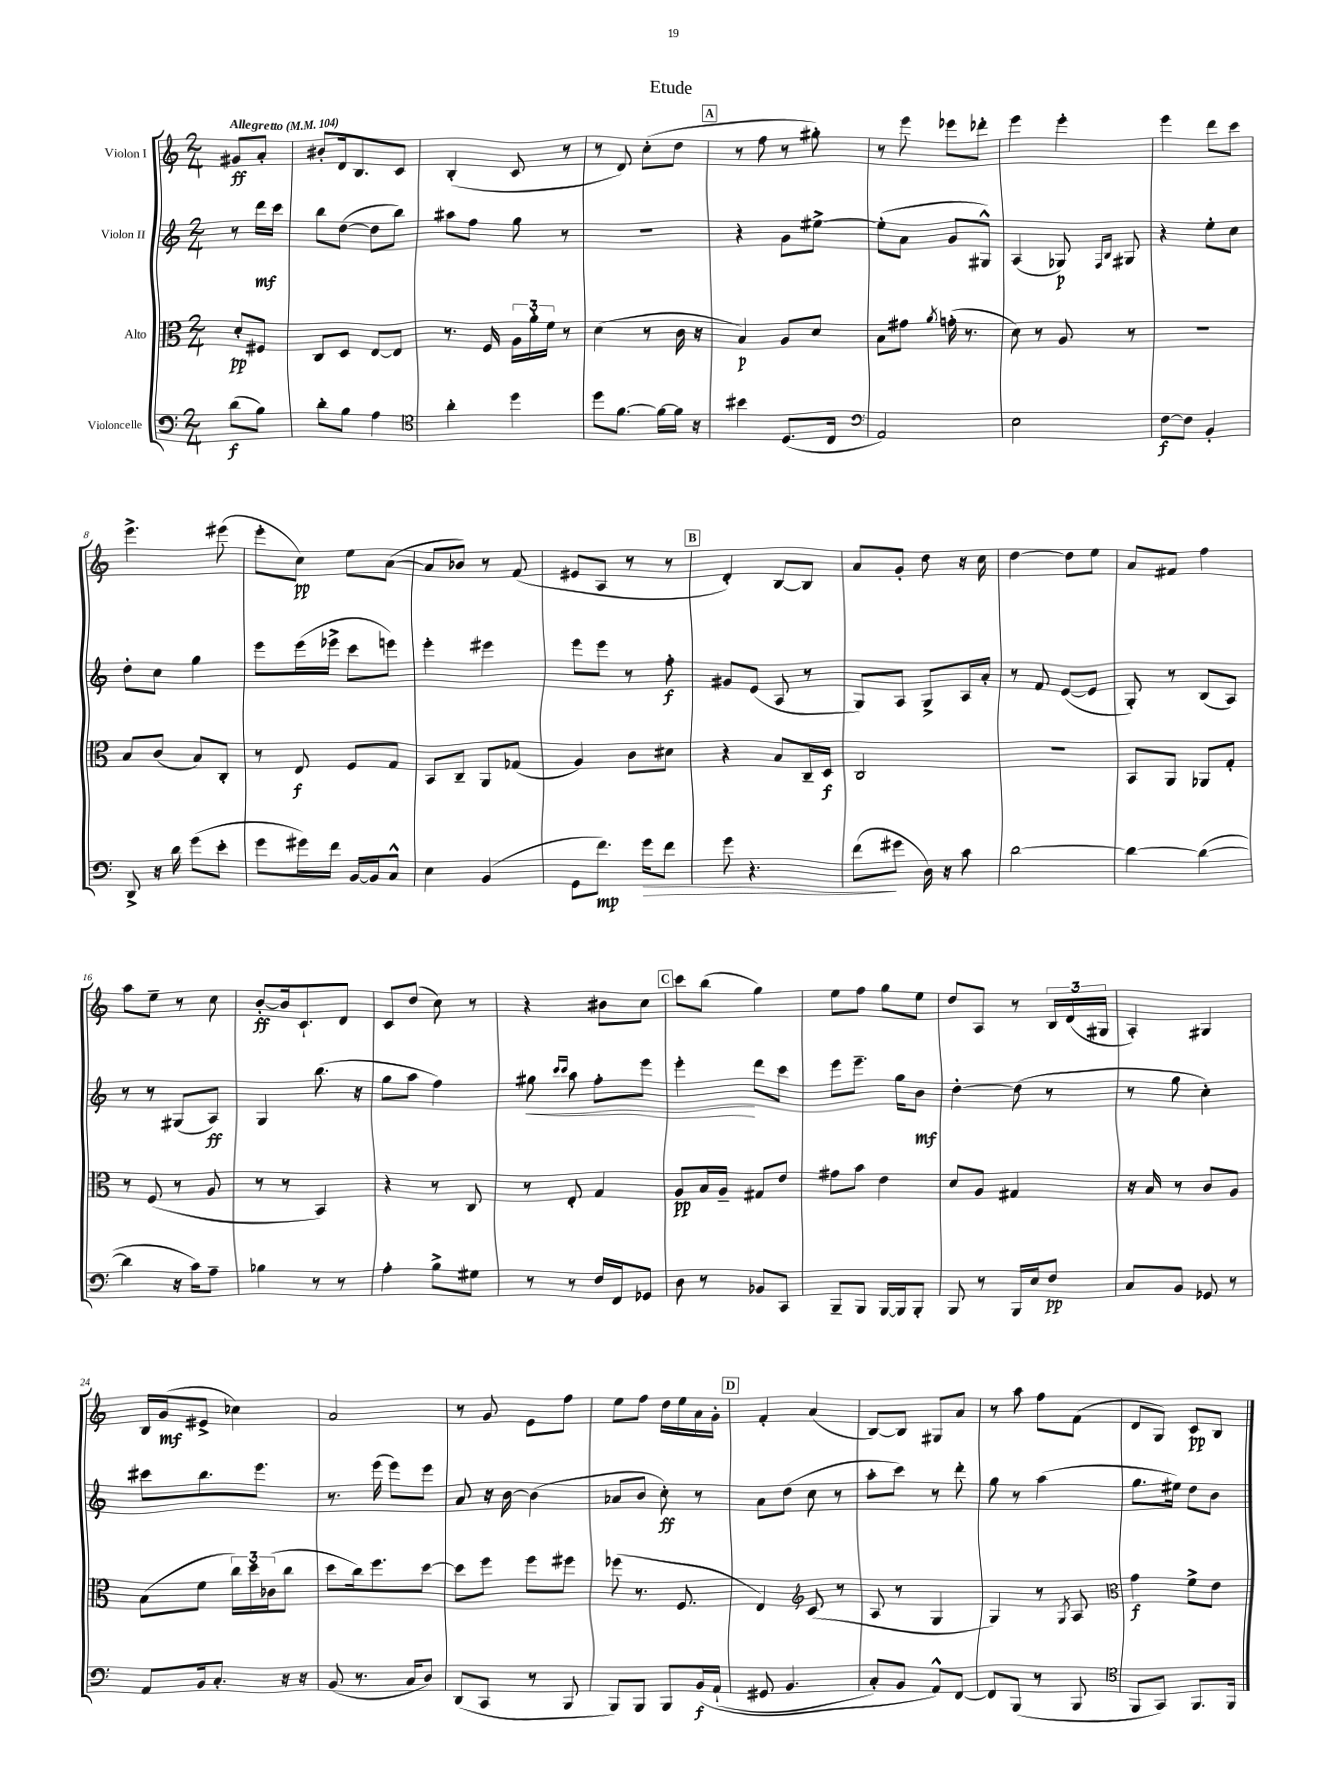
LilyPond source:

\header { title = "Etude" }
<<
\new StaffGroup <<
\new Staff = "s0" \with { instrumentName = "Violon I" } {
    \clef treble \key c \major \numericTimeSignature \time 2/4 \partial 4 \tempo "Allegretto" 4 = 104
    gis'8\ff a'8-. |
    bis'8-. d'16 b8. c'8 |
    b4-.( c'8 r8 |
    r8 d'8) c''8-.( d''8 |
    \mark \markup { \box "A" } r8 f''8 r8 gis''8-.) |
    r8 e'''8 ees'''8 des'''8-. |
    e'''4 e'''4-. |
    e'''4 d'''8 c'''8 |
    e'''4.-> eis'''8( |
    e'''8-. c''8\pp) e''8 a'8~( |
    a'8 bes'8) r8 f'8( |
    eis'8 a8 r8 r8 |
    \mark \markup { \box "B" } d'4-.) b8~ b8 |
    a'8 g'8-. d''8 r16 c''16 |
    d''4~ d''8 e''8 |
    a'8 fis'8 f''4 |
    a''8 e''8-- r8 c''8 |
    b'8~-.\ff b'16 c'8.-! d'8 |
    c'8 d''8( c''8) r8 |
    r4 bis'8 c''8 |
    \mark \markup { \box "C" } c'''8 b''8( g''4) |
    e''8 f''8 g''8 e''8 |
    d''8 a8 r8 \tuplet 3/2 { b16 d'16( gis16 } |
    a4-.) gis4 |
    b16 g'16\mf( eis'8-> ces''4) |
    a'2 |
    r8 g'8 e'8 f''8 |
    e''8 f''8 d''16 e''16 a'16 g'16-. |
    \mark \markup { \box "D" } f'4-. a'4( |
    b8~) b8 gis8 a'8 |
    r8 a''8 f''8 f'8( |
    d'8 g8) c'8\pp b8 \bar "|." |
}
\new Staff = "s1" \with { instrumentName = "Violon II" } {
    \clef treble \key c \major \numericTimeSignature \time 2/4 \partial 4
    r8 d'''16\mf c'''16 |
    b''8 d''8~( d''8 b''8) |
    ais''8 f''8 g''8 r8 |
    R2 |
    \mark \markup { \box "A" } r4 g'8 eis''8~-> |
    eis''8-.( a'8 g'8 gis8-^) |
    a4( ges8\p) \grace { f16 b16 } gis8 |
    r4 e''8-. c''8 |
    d''8-. c''8 g''4 |
    e'''8 e'''16( ees'''16-> c'''8 e'''8) |
    e'''4-. eis'''4 |
    e'''8 e'''8 r8 f''8-.\f |
    \mark \markup { \box "B" } gis'8 e'8( a8 r8 |
    g8) a8 g8-> a16 a'16-. |
    r8 f'8 e'8~( e'8 |
    g8-.) r8 b8( a8) |
    r8 r8 gis8( a8\ff) |
    g4 b''8.( r16 |
    g''8 a''8 f''4) |
    gis''8\< \grace { c'''16 c'''16 } a''8 f''8-. e'''8 |
    \mark \markup { \box "C" } e'''4-.\! d'''8 c'''8 |
    e'''8 e'''8.-- g''16 b'8\mf |
    d''4~-. d''8( r8 |
    r8 g''8 c''4-.) |
    cis'''8 b''8. e'''8. |
    r8. e'''16( e'''8) e'''8 |
    a'8 r16 b'16~ b'4( |
    aes'8 b'8 c''8-.\ff) r8 |
    \mark \markup { \box "D" } a'8 d''8( c''8 r8 |
    a''8-. c'''8) r8 d'''8-. |
    g''8 r8 a''4( |
    g''8. eis''16) d''8 b'8 \bar "|." |
}
\new Staff = "s2" \with { instrumentName = "Alto" } {
    \clef alto \key c \major \numericTimeSignature \time 2/4 \partial 4
    d'8-.\pp fis8 |
    c8 d8 e8~ e8 |
    r8. f16 \tuplet 3/2 { a16 a'16-. f'16 } r8 |
    d'4( r8 c'16 r16 |
    \mark \markup { \box "A" } b4\p) a8 d'8 |
    b8 gis'8 \acciaccatura { a'8 } g'16-.( r8. |
    d'8) r8 a8 r8 |
    R2 |
    b8 c'8( b8) c8-. |
    r8 e8\f f8 g8 |
    b,8 c8-- a,8 ges8( |
    a4) c'8 dis'8 |
    \mark \markup { \box "B" } r4 b8 c16-- d16\f |
    c2 |
    r2 |
    b,8 a,8 aes,8 g8-. |
    r8 f8( r8 a8 |
    r8 r8 b,4) |
    r4 r8 c8 |
    r8 e8-. g4 |
    \mark \markup { \box "C" } a8\pp b16 a16-- gis8 e'8 |
    gis'8 b'8 e'4 |
    d'8 a8 gis4 |
    r16 b16 r8 c'8 a8 |
    b8( f'8 \tuplet 3/2 { c''16) d''16 ces'16( } c''8 |
    d''8 c''16) f''8. d''8~ |
    d''8 f''8 f''8 fis''8 |
    fes''8( r8. f8. |
    \mark \markup { \box "D" } e4) \clef treble c'8( r8 |
    a8 r8 g4 |
    g4) r8 \acciaccatura { g8 } a8 |
    \clef alto g'4\f f'8-> e'8 \bar "|." |
}
\new Staff = "s3" \with { instrumentName = "Violoncelle" } {
    \clef bass \key c \major \numericTimeSignature \time 2/4 \partial 4
    d'8\f( b8) |
    d'8-. b8 a4 |
    \clef tenor a'4-. d''4 |
    d''8 f'8.~ f'16~ f'16 r16 |
    \mark \markup { \box "A" } bis'4 d8.( c16 |
    \clef bass a,2) |
    e2 |
    f8~\f f8 b,4-. |
    d,8-> r16 d'16 g'8( e'8-. |
    g'8 gis'16) f'16 b,16~ b,16 c8-^ |
    e4 b,4( |
    g,8 f'8.\mp) g'16\> f'8 |
    \mark \markup { \box "B" } g'8 r4. |
    f'8\!( gis'8 d16) r16 c'8 |
    d'2~ |
    d'4~ d'4~( |
    d'4 r16 c'16) a8-- |
    bes4 r8 r8 |
    a4-. b8-> gis8 |
    r8 r8 f16 f,16 ges,8 |
    \mark \markup { \box "C" } d8 r8 bes,8 c,8 |
    b,,8-- b,,8 b,,16~ b,,16 b,,8-. |
    b,,8 r8 b,,16 e16 f8\pp |
    c8 b,8 ges,8 r8 |
    a,8 b,16 c8.-. r16 r16 |
    b,8( r8. c16 d8) |
    d,8( c,8 r8 b,,8 |
    b,,8) b,,8 b,,8 b,16\f\( a,16-!( |
    \mark \markup { \box "D" } gis,8 b,4. |
    c8-.) b,8 a,8-^\) f,8~ |
    f,8 b,,8( r8 b,,8 |
    \clef tenor f,8 g,8) f,8. f,16 \bar "|." |
}
>>
>>
